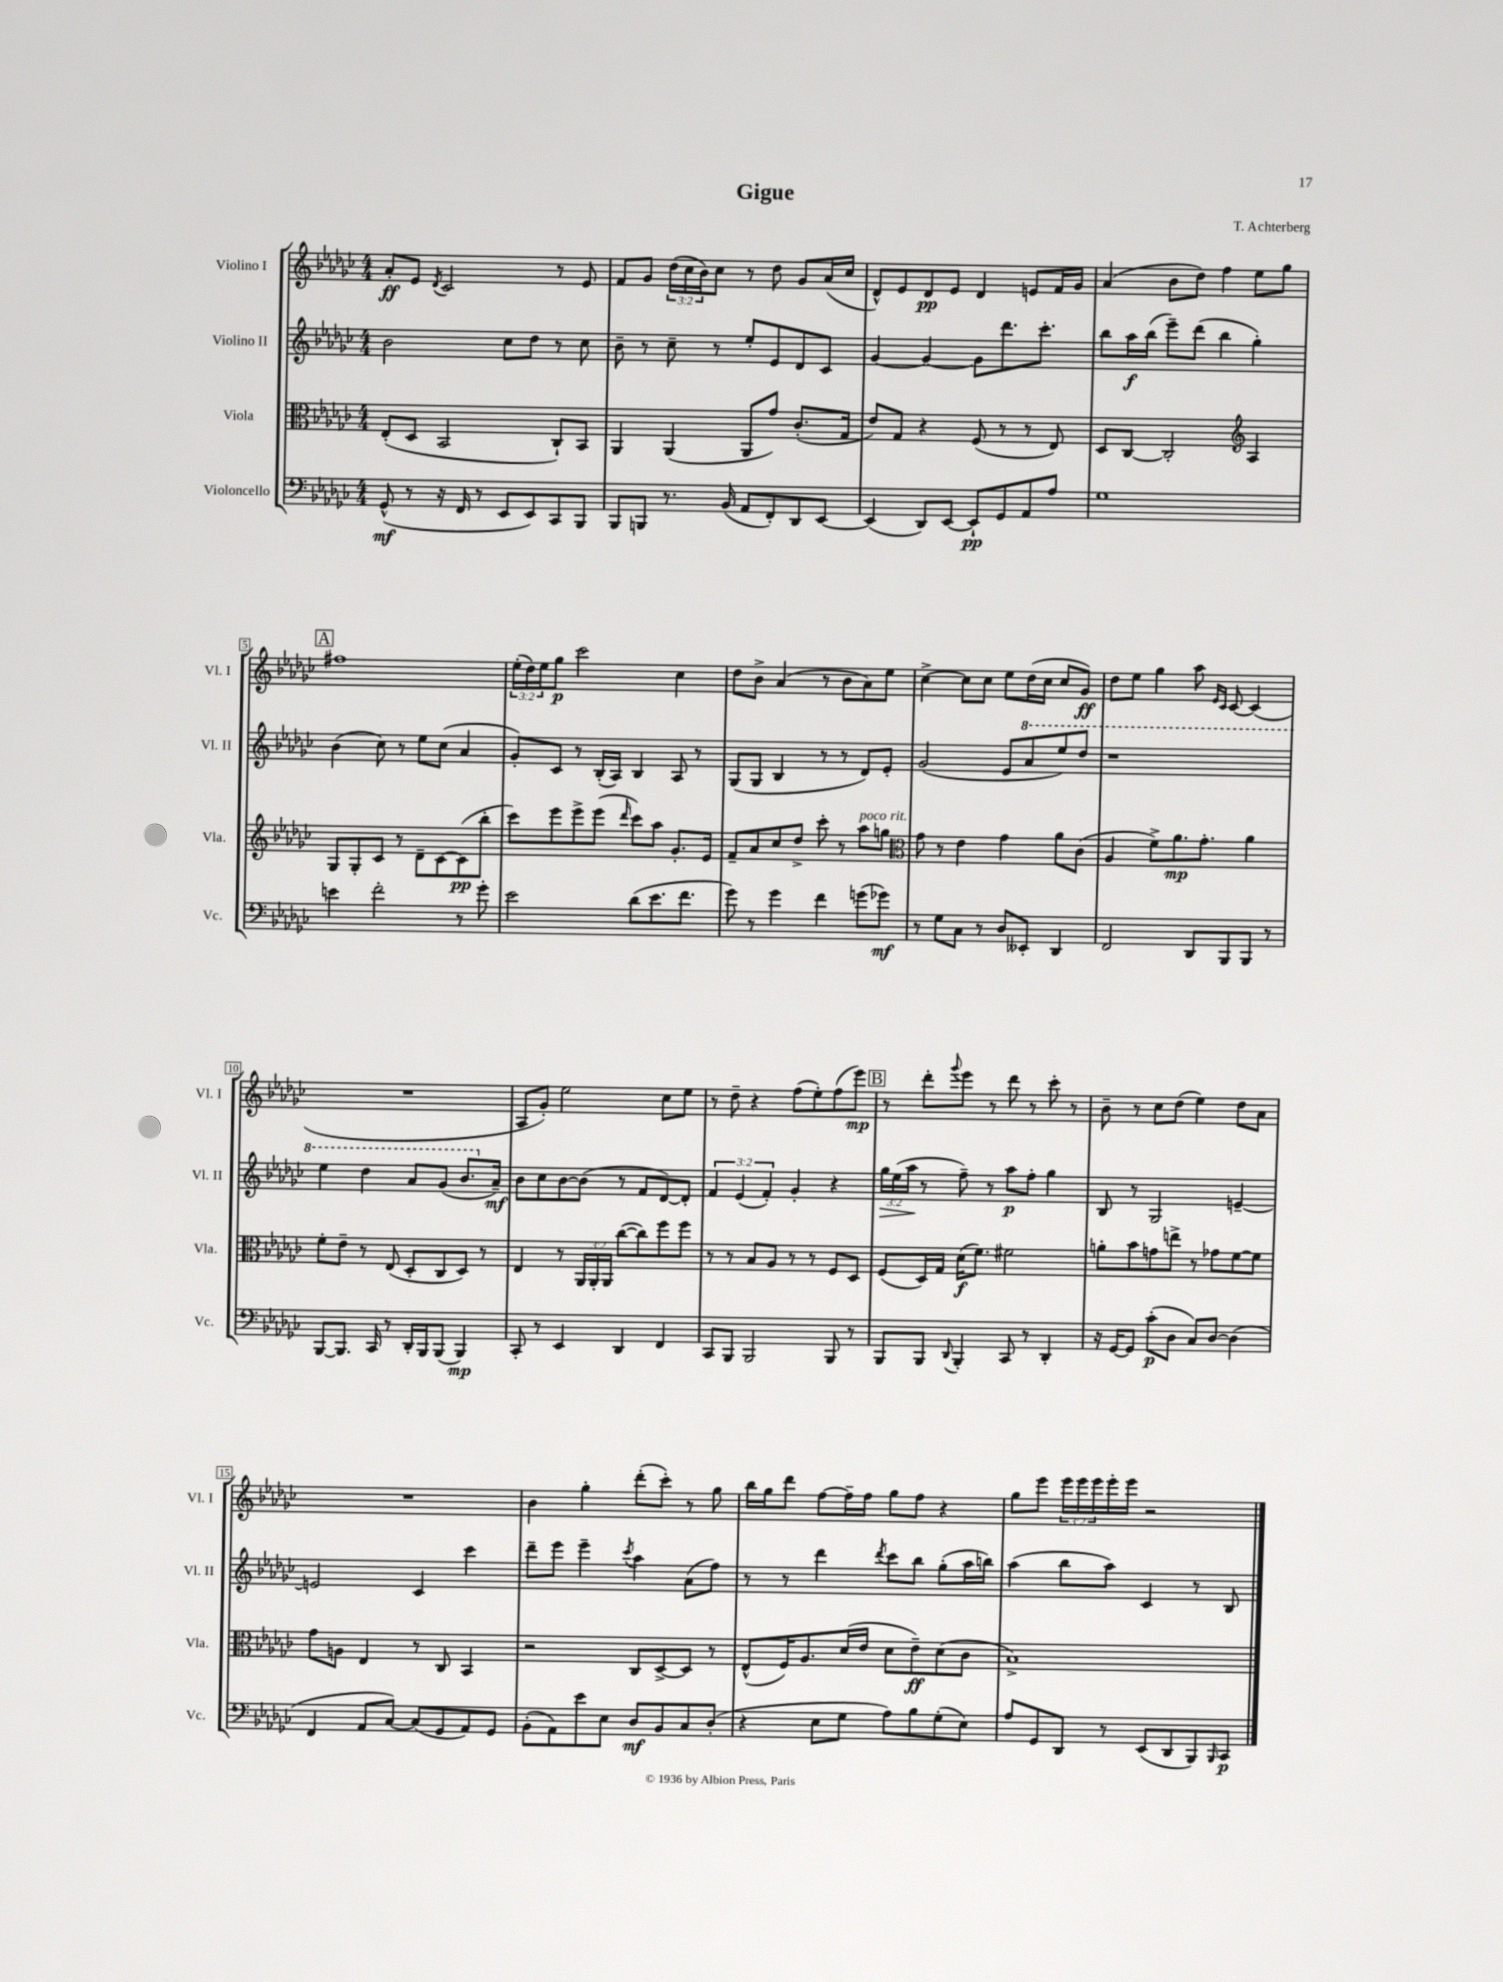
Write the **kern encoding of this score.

**kern	**kern	**kern	**kern
*staff4	*staff3	*staff2	*staff1
*clefF4	*clefC3	*clefG2	*clefG2
*k[b-e-a-d-g-c-]	*k[b-e-a-d-g-c-]	*k[b-e-a-d-g-c-]	*k[b-e-a-d-g-c-]
*M4/4	*M4/4	*M4/4	*M4/4
(8GG-^^/	(8E-'/L	2b-\	8a-'/L
8r	8D-/J	.	8e-/J
.	.	.	8qd-/
16r	2BB-/	.	2c-/
16FF/	.	.	.
8r	.	.	.
8EE-/L	.	8cc-\L	.
8EE-/)	.	8dd-\J	.
8CC-/	8C-`/L)	8r	8r
8BBB-/J	8BB-/J	8cc-\	8e-/
=	=	=	=
8BBB-/L	4AA-/	8b-~\	8f/L
8BBB/J	.	8r	8g-/J
8.r	(4AA-/	8cc-~\	(24dd-\LL
.	.	.	24cc-\
.	.	.	24b-\J)
.	.	8r	8cc-\J
(16BB-/	.	.	.
8AA-/L	8AA-/L	8ee-'/L	8r
8FF'/)	8g-/J)	8e-/	8dd-\
8DD-/	(8.c-'/L	8d-/	8g-/L
[8EE-/J	.	8c-/J	(16a-/L
.	16G-/Jk	.	16cc-/JJ
=	=	=	=
(4EE-/]	8e-/L)	[4g-/	8d-^^/L)
.	8G-/J	.	8e-/
8DD-/L)	4r	4g-/_	8d-/
[8EE-/J	.	.	8e-/J
8EE-`/]L	(8F/	8g-\]L	4d-/
8GG-/	8r	8.ddd-\	.
8AA-/	8r	.	8e/L
.	.	8.ccc-'\J	.
8A-/J	8E-/)	.	16f/L
.	.	.	16g-/JJ
=	=	=	=
1G-	8D-/L	8bb-\L	(4a-/
.	[8C-/J	16aa-\L	.
.	.	(16bb-\JJ	.
.	2C-'/]	8eee-~\L)	8b-\L
.	.	(8ddd-\J	8dd-\J)
.	.	4bb-\	4ff\
*	*clefG2	*	*
.	4A-/	4gg-'\)	8ee-\L
.	.	.	8gg-\J
=	=	=	=
4e\	8G-/L	(4b-\	1ff#
.	8G-'/	.	.
2f'\	8c-/J	8cc-\)	.
.	8r	8r	.
.	8d-~\L	8ee-\L	.
.	[8c-\	(8cc-\J	.
8r	(8c-\]	4a-/	.
8g-'\	8bb-'\J	.	.
=	=	=	=
2e-\	8ccc-\L)	8g-'/L)	(24ee-'\LL
.	.	.	24dd-\)
.	.	.	24ee-\J
.	8eee-\	8c-/J	8gg-\J
.	8eee-^\	8r	2ccc-\
.	(8eee-\J	(16B-'/LL	.
.	.	16A-/JJ)	.
.	16qqddd-/	.	.
(8d-\L	8ccc-\L)	4B-/	.
8.e-\	8aa-\J	.	.
.	8.g-'/L	8A-/	4cc-\
8.f\J	.	.	.
.	.	8r	.
.	16e-/Jk	.	.
=	=	=	=
8g-\)	8f~/L	(8G-/L	8dd-\L
8r	8a-/	8G-/J	8b-^\J
4g-\	8cc-/	4B-/	(4a-/
.	8dd-^/J	.	.
4f\	8ccc-'\	8r	8r
.	8r	8r	8b-\L
(8g\L	8aa-\L	8d-/L)	8a-\)
8g-\J)	8gg\J	8e-'/J	8ee-\J
=	=	=	=
*	*clefC3	*	*
8r	8g-\	(2g-/	[4cc-^\
8G-\L	8r	.	.
8C-\J	4e-\	.	8cc-\]L
8r	.	.	8cc-\J
8D-/L	4g-\	8e-/L	8ee-\L
8EE--'/J	.	8aa-/	(16dd-\L
.	.	.	16cc-\JJ
4DD-/	8a-\L	8eee-/)	8cc-/L
.	(8c-\J	8ddd-/J	8g-/J)
=	=	=	=
2FF/	4A-/	1r	8dd-\L
.	.	.	8ee-\J
.	8f^\L)	.	4gg-\
.	8.a-\	.	.
8DD-/L	.	.	8aa-\
.	8.g-'\J	.	.
.	.	.	16qqe-/LL
.	.	.	16qqc-/JJ
8BBB-/	.	.	[8c-/
8BBB-/J	4a-\	.	(4c-/]
8r	.	.	.
=	=	=	=
[8BBB-/L	8f'\L	4eee-\	1r
8.BBB-/]J	8e-~\J	.	.
.	8r	4ddd-\	.
16CC-/	.	.	.
8r	(8E-/	.	.
16DD-'/LL	8D-'/L	8aa-/L	.
16BBB-/J	.	.	.
(8BBB-/J	8C-/	(8gg-/J	.
4BBB-/)	8D-/J)	8.bb-/L	.
.	8r	.	.
.	.	16a-~/Jk)	.
=	=	=	=
8CC-'/	4E-/	8b-\L	8A-/L
8r	.	8cc-\	8g-'/J)
4EE-/	8r	[8b-\	2ee-\
.	24AA-/LL	(8b-\]J	.
.	24AA-'/	.	.
.	24AA-/JJ	.	.
4DD-/	([8cc-\L	8r	.
.	8cc-\])	8f/L	.
4FF/	8ff\	[8d-/)	8cc-\L
.	8ff\J	8d-'/]J	8ee-\J
=	=	=	=
8CC-/L	8r	6f/	8r
8BBB-/J	8r	.	8dd-~\
.	.	(6e-/	.
2BBB-/	8B-/L	.	4r
.	.	6f'/)	.
.	8A-/J	.	.
.	8r	4g-'/	(8ff\L
.	8r	.	8ee-'\)
8BBB-/	8F/L	4r	(8ff\
8r	8D-/J	.	8eee-\J)
=	=	=	=
8BBB-/L	(8F/L	24gg-\LL	8r
.	.	(24ee-\	.
.	.	24aa-\JJ	.
8BBB-/J	16D-/L)	8r	8ddd-'\L
.	16G-/JJ	.	.
8qqDD-/	.	.	8qqggg-/
4BBB-'/	(16d-\LK	8ff~\)	8eee-\J
.	8.f\J)	.	.
.	.	8r	8r
8CC-/	2f#\	8aa-\L	8ddd-\
8r	.	8ff'\J	8r
4DD-'/	.	4gg-\	8ccc-'\
.	.	.	8r
=	=	=	=
16r	8a'\L	8B-/	8b-~\
[16GG-/LK	.	.	.
8GG-/]J	8b-\	8r	8r
(8c-'\L	8g\	2G-/	8cc-\L
8D-\J	8ee^\J	.	(8dd-\J
8C-/L)	8r	.	4ee-\)
[8D-/J	8g-\L	.	.
(4D-\]	[8f\	[4e~/	8dd-\L
.	8f\]J	.	8a-\J
=	=	=	=
4FF/	8g-\L	2e/]	1r
.	8A\J	.	.
8AA-/L	4E-/	.	.
[8C-/J)	.	.	.
(8C-/]L	8r	4c-/	.
8GG-/	8C-/	.	.
8AA-/)	4BB-/	4ccc-\	.
8GG-/J	.	.	.
=	=	=	=
(8BB-'\L	2r	8ddd-~\L	4b-\
8AA-\)	.	8eee-\J	.
8e-\	.	4eee-~\	4gg-'\
8E-\J	.	.	.
.	.	8qccc-/	.
8D-/L	8C-/L	4aa-\	(8ddd-'\L
8BB-/	[8D-^/	.	8ccc-'\J)
8C-/	8D-/]J	(8a-\L	8r
(8D-'/J	8r	8ff\J)	8gg-\
=	=	=	=
4r	(8E-^^/L	8r	16bb-\LL
.	.	.	16gg-\J
.	16F/K)	8r	8ddd-\J
.	8.A-/	.	.
8E-\L	.	4ddd-\	[8ff\L
8G-\J	(16d-/L	.	16ff~\]L
.	16e-/JJ	.	16ff\JJ
.	.	8qddd-/	.
8A-\L)	8d-\L	8ccc-\L	8gg-\L
8B-\	8e-~\)	8bb-\J	8ff\J
(8G-'\	(8d-\	(8gg-'\L	4r
8E-\J)	8c-\J	16aa-\L	.
.	.	16bb\JJ)	.
=	=	=	=
8A-/L	1B-^)	(4aa-\	8gg-\L
8GG-/	.	.	8eee-\J
8DD-/J	.	8bb-\L	24eee-\LL
.	.	.	24eee-\
.	.	.	24eee-\
8r	.	8aa-\J)	16eee-'\
.	.	.	16eee-\JJ
(8EE-/L	.	4c-/	2r
8DD-/	.	.	.
8BBB-/)	.	8r	.
16qqBBB-/	.	.	.
8CC-/J	.	8B-/	.
==	==	==	==
*-	*-	*-	*-
